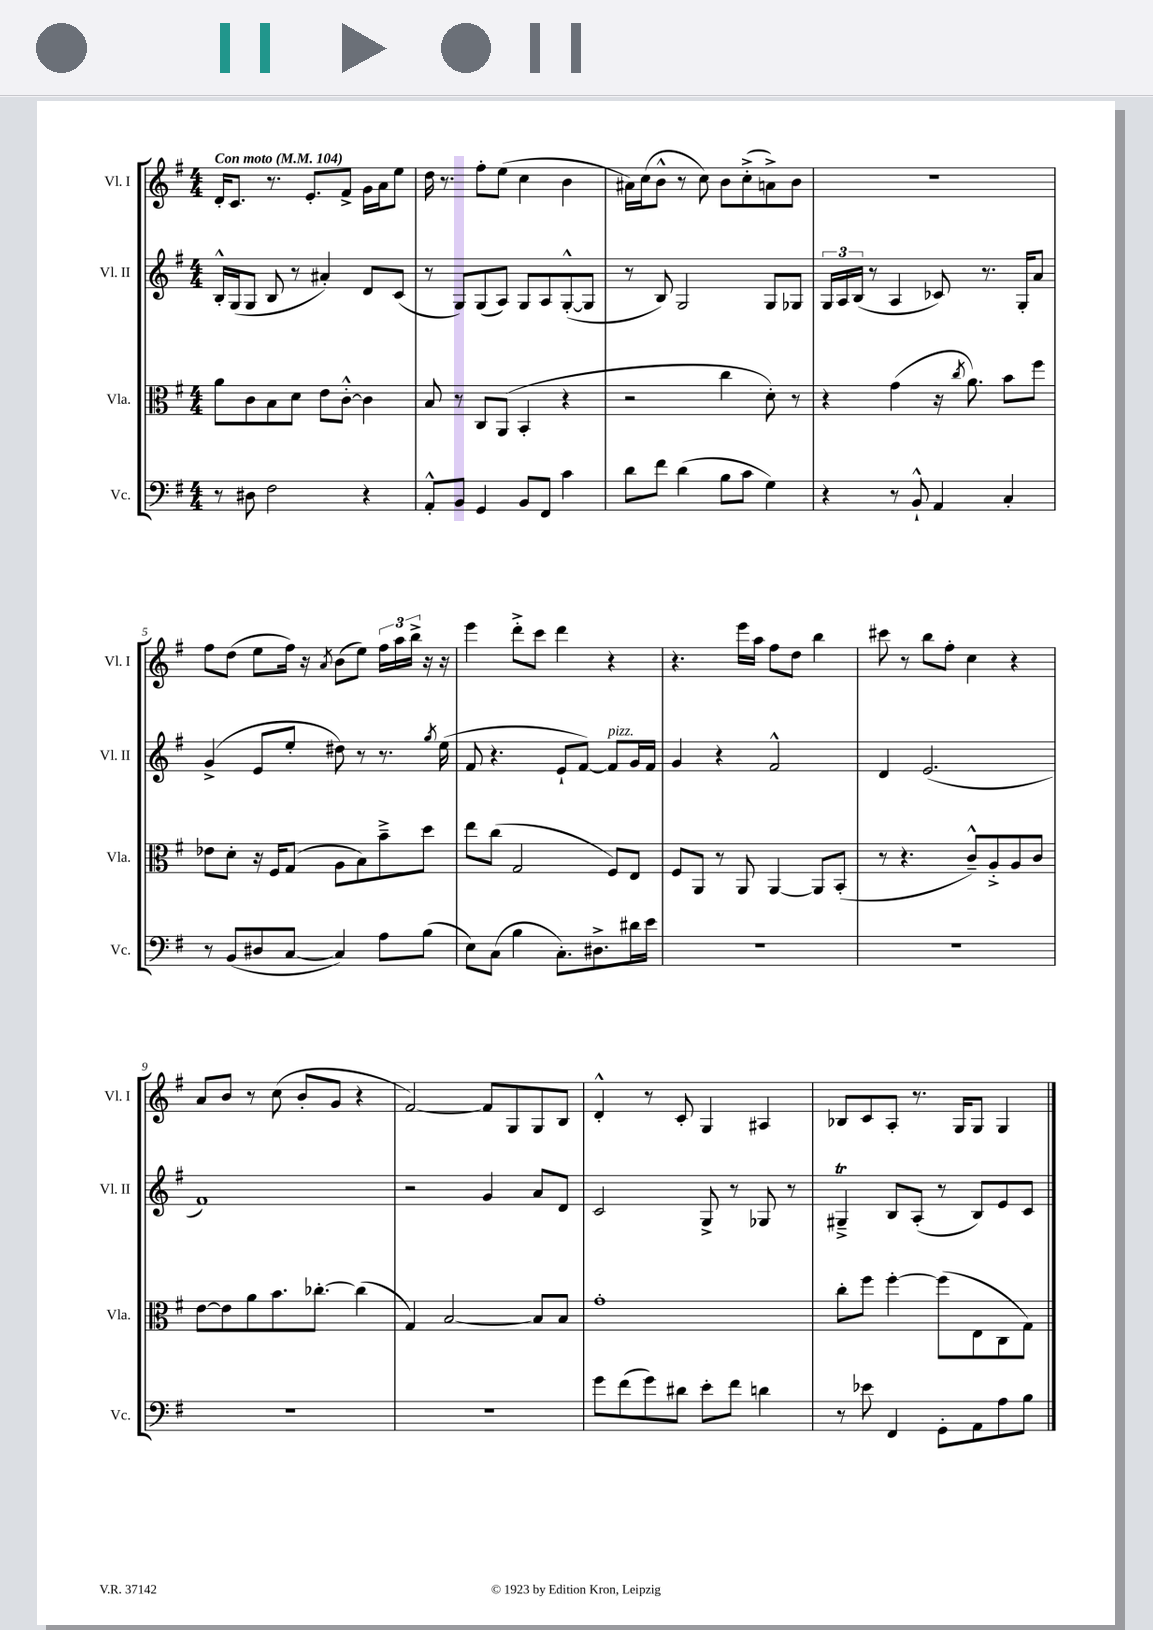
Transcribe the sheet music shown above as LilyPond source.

<<
\new StaffGroup <<
\new Staff = "s0" \with { instrumentName = "Vl. I" shortInstrumentName = "Vl. I" } {
    \clef treble \key g \major \numericTimeSignature \time 4/4 \tempo "Con moto" 4 = 104
    d'16-. c'8. r8. e'8.-. fis'8-> g'16 a'16 e''8 |
    d''16 r8. fis''8-. e''8( c''4 b'4 |
    ais'16) c''16( b'8-^ r8 c''8) b'8 c''8-.->( a'8->) b'8 |
    R1 |
    fis''8 d''8( e''8 fis''16) r16 \acciaccatura { a'8 } b'8( e''8) \tuplet 3/2 { fis''16 a''16 b''16-> } r16 r16 |
    e'''4 d'''8-.-> c'''8 d'''4 r4 |
    r4. e'''16 a''16 fis''8 d''8 b''4 |
    cis'''8 r8 b''8 fis''8-. c''4 r4 |
    a'8 b'8 r8 c''8( b'8-. g'8 r4 |
    fis'2~) fis'8 g8 g8 b8 |
    d'4-.-^ r8 c'8-. g4 ais4 |
    bes8 c'8 a8-. r8. g16 g8 g4 \bar "|." |
}
\new Staff = "s1" \with { instrumentName = "Vl. II" shortInstrumentName = "Vl. II" } {
    \clef treble \key g \major \numericTimeSignature \time 4/4
    b16-.-^ g16( g8 b8 r8 ais'4-.) d'8 c'8( |
    r8 g8) g8( a8) g8 a8 g8~-.-^( g8 |
    r8 b8) g2 g8 ges8 |
    \tuplet 3/2 { g16 a16 b16( } r8 a4 ces'8) r8. g16-. a'8 |
    g'4->( e'8 e''8-. dis''8) r8 r8. \acciaccatura { g''8 } e''16( |
    fis'8 r4. e'8-! fis'8~) fis'8^\markup { \italic "pizz." } g'16 fis'16 |
    g'4 r4 fis'2-^ |
    d'4 e'2.( |
    fis'1) |
    r2 g'4 a'8 d'8 |
    c'2 g8-> r8 ges8 r8 |
    gis4--->\trill b8 a8-.( r8 b8) e'8 c'8 \bar "|." |
}
\new Staff = "s2" \with { instrumentName = "Vla." shortInstrumentName = "Vla." } {
    \clef alto \key g \major \numericTimeSignature \time 4/4
    a'8 c'8 b8 d'8 e'8 c'8~-.-^ c'4 |
    b8 r8 c8 a,8( b,4-. r4 |
    r2 c''4 d'8-.) r8 |
    r4 g'4( r16 \acciaccatura { c''8 } a'8.) b'8 fis''8 |
    ees'8 d'8-. r16 fis16 g8( a8 b8) b'8---> d''8 |
    e''8 c''8( g2 fis8) e8 |
    fis8 a,8 r8 a,8 a,4~ a,8 b,8-.( |
    r8 r4. c'8---^) a8-.-> a8 c'8 |
    e'8~ e'8 a'8 b'8. ces''8.~-. ces''4( |
    g4) b2~ b8 b8 |
    g'1-. |
    c''8-. fis''8 fis''4~-. fis''8( e8 c8 g8) \bar "|." |
}
\new Staff = "s3" \with { instrumentName = "Vc." shortInstrumentName = "Vc." } {
    \clef bass \key g \major \numericTimeSignature \time 4/4
    r8 dis8 fis2 r4 |
    a,8-.-^ b,8 g,4 b,8 fis,8 c'4 |
    d'8 fis'8 d'4( b8 c'8 g4) |
    r4 r8 b,8-!-^ a,4 c4-. |
    r8 b,8( dis8 c8~ c4) a8 b8( |
    e8) c8( b4 c8.-.) dis8.-> dis'16 e'16 |
    R1 |
    R1 |
    R1 |
    R1 |
    g'8 fis'8( g'8) dis'8 e'8-. fis'8 d'4 |
    r8 ees'8 fis,4 g,8-. a,8 a8 b8 \bar "|." |
}
>>
>>
